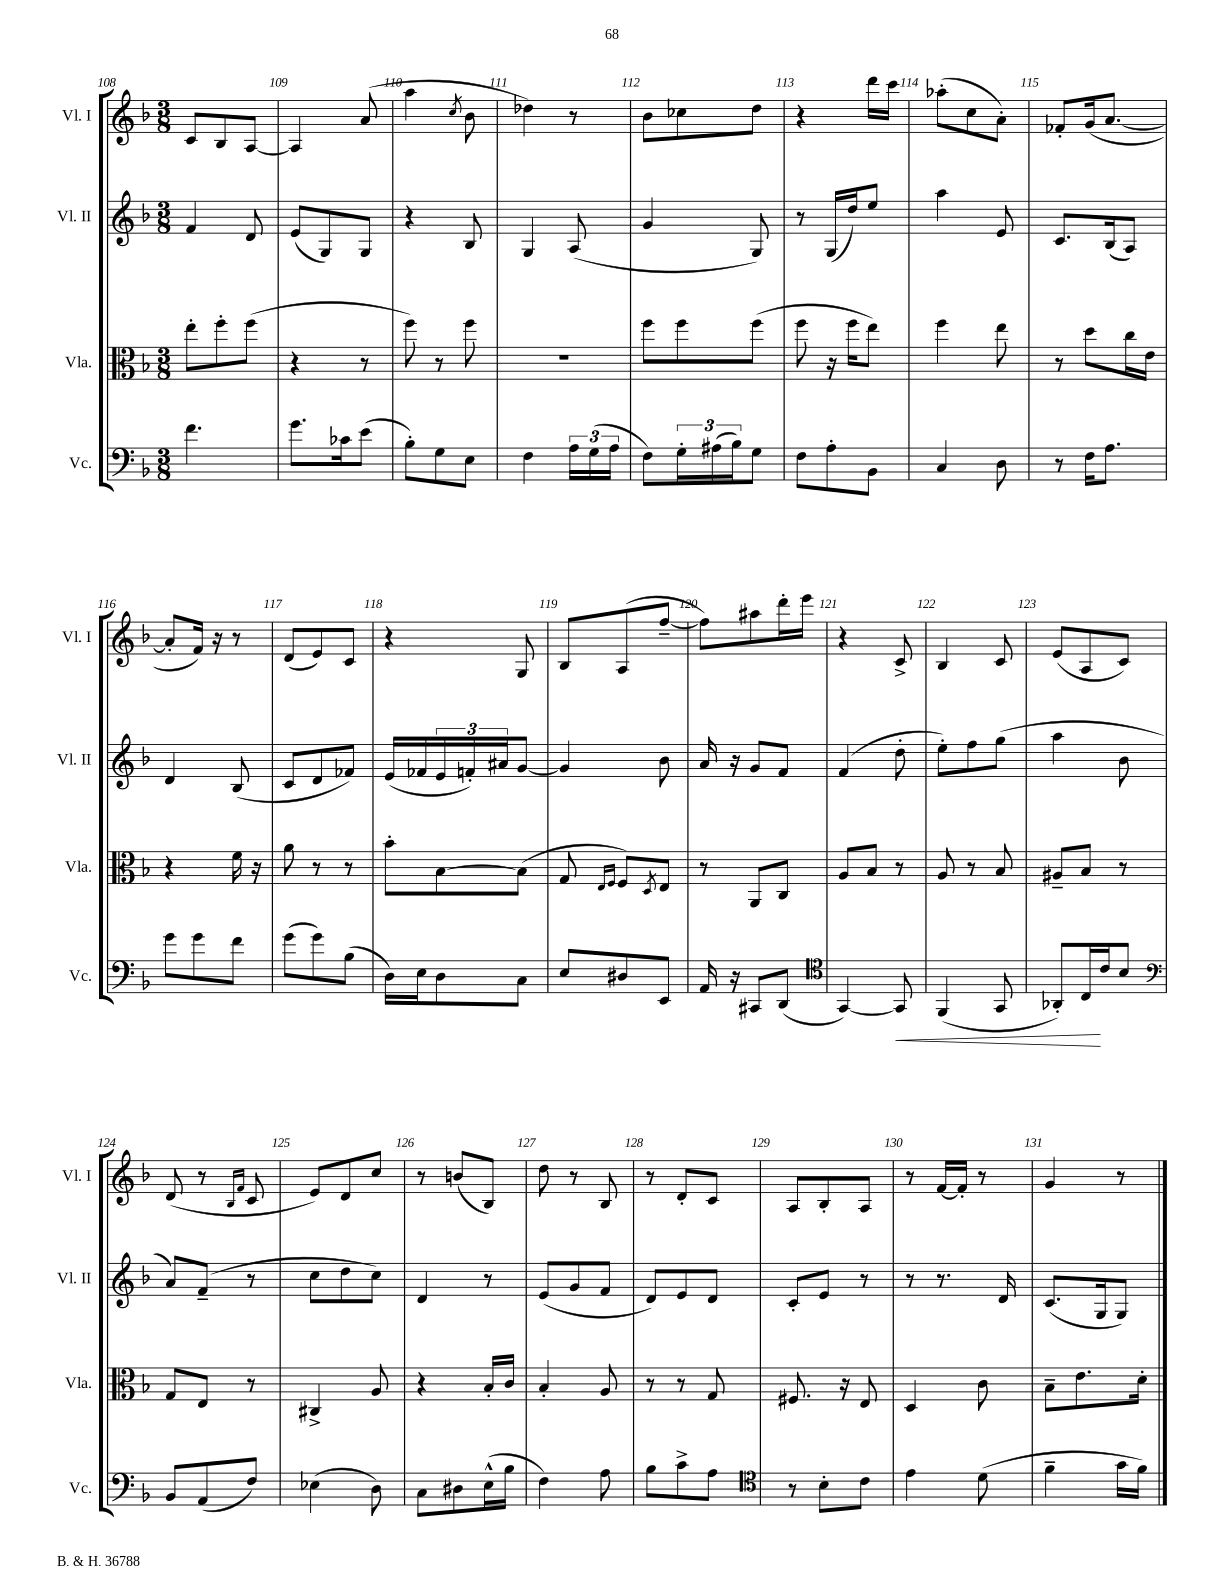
<<
\new StaffGroup <<
\new Staff = "s0" \with { instrumentName = "Vl. I" shortInstrumentName = "Vl. I" } {
    \clef treble \key f \major \numericTimeSignature \time 3/8
    c'8 bes8 a8~ |
    a4 a'8( |
    a''4 \acciaccatura { c''8 } bes'8 |
    des''4) r8 |
    bes'8 ces''8 d''8 |
    r4 d'''16 c'''16 |
    aes''8-.( c''8 a'8-.) |
    fes'8-. g'16( a'8.~ |
    a'8-. f'16) r16 r8 |
    d'8( e'8) c'8 |
    r4 g8 |
    bes8 a8( f''8~-- |
    f''8) ais''8 d'''16-. e'''16 |
    r4 c'8-> |
    bes4 c'8 |
    e'8( a8 c'8) |
    d'8( r8 \grace { bes16 f'16 } c'8 |
    e'8) d'8 c''8 |
    r8 b'8( bes8) |
    d''8 r8 bes8 |
    r8 d'8-. c'8 |
    a8 bes8-. a8 |
    r8 f'16~ f'16-. r8 |
    g'4 r8 \bar "|." |
}
\new Staff = "s1" \with { instrumentName = "Vl. II" shortInstrumentName = "Vl. II" } {
    \clef treble \key f \major \numericTimeSignature \time 3/8
    f'4 d'8 |
    e'8( g8) g8 |
    r4 bes8 |
    g4 a8( |
    g'4 g8) |
    r8 g16( d''16) e''8 |
    a''4 e'8 |
    c'8. bes16( a8) |
    d'4 bes8( |
    c'8 d'8 fes'8) |
    e'16( fes'16 \tuplet 3/2 { e'16 f'16-.) ais'16 } g'8~ |
    g'4 bes'8 |
    a'16 r16 g'8 f'8 |
    f'4( d''8-. |
    e''8-.) f''8 g''8( |
    a''4 bes'8 |
    a'8) f'8--( r8 |
    c''8 d''8 c''8) |
    d'4 r8 |
    e'8( g'8 f'8 |
    d'8) e'8 d'8 |
    c'8-. e'8 r8 |
    r8 r8. d'16 |
    c'8.( g16 g8) \bar "|." |
}
\new Staff = "s2" \with { instrumentName = "Vla." shortInstrumentName = "Vla." } {
    \clef alto \key f \major \numericTimeSignature \time 3/8
    e''8-. f''8-. f''8( |
    r4 r8 |
    f''8) r8 f''8 |
    R4. |
    f''8 f''8 f''8( |
    f''8 r16 f''16 e''8) |
    f''4 e''8 |
    r8 d''8 c''16 e'16 |
    r4 f'16 r16 |
    a'8 r8 r8 |
    bes'8-. bes8~ bes8( |
    g8 \grace { e16 f16 } f8) \acciaccatura { d8 } e8 |
    r8 a,8 c8 |
    a8 bes8 r8 |
    a8 r8 bes8 |
    ais8-- bes8 r8 |
    g8 e8 r8 |
    cis4-> a8 |
    r4 bes16-. c'16 |
    bes4-. a8 |
    r8 r8 g8 |
    fis8. r16 e8 |
    d4 c'8 |
    bes8-- e'8. d'16-. \bar "|." |
}
\new Staff = "s3" \with { instrumentName = "Vc." shortInstrumentName = "Vc." } {
    \clef bass \key f \major \numericTimeSignature \time 3/8
    f'4. |
    g'8. ces'16 e'8( |
    bes8-.) g8 e8 |
    f4 \tuplet 3/2 { a16 g16( a16 } |
    f8) \tuplet 3/2 { g16-. ais16( bes16) } g8 |
    f8 a8-. bes,8 |
    c4 d8 |
    r8 f16 a8. |
    g'8 g'8 f'8 |
    g'8( g'8) bes8( |
    d16) e16 d8 c8 |
    e8 dis8 e,8 |
    a,16 r16 cis,8 d,8( |
    \clef tenor g,4~) g,8\< |
    f,4( g,8 |
    aes,8-.) c16\! c'16 bes8 |
    \clef bass bes,8 a,8( f8) |
    ees4( d8) |
    c8 dis8 e16-^( bes16 |
    f4) a8 |
    bes8 c'8-> a8 |
    \clef tenor r8 bes8-. c'8 |
    e'4 d'8( |
    f'4-- g'16 f'16) \bar "|." |
}
>>
>>
\layout { \context { \Score currentBarNumber = #108 \override BarNumber.break-visibility = ##(#f #t #t) barNumberVisibility = #all-bar-numbers-visible } }
